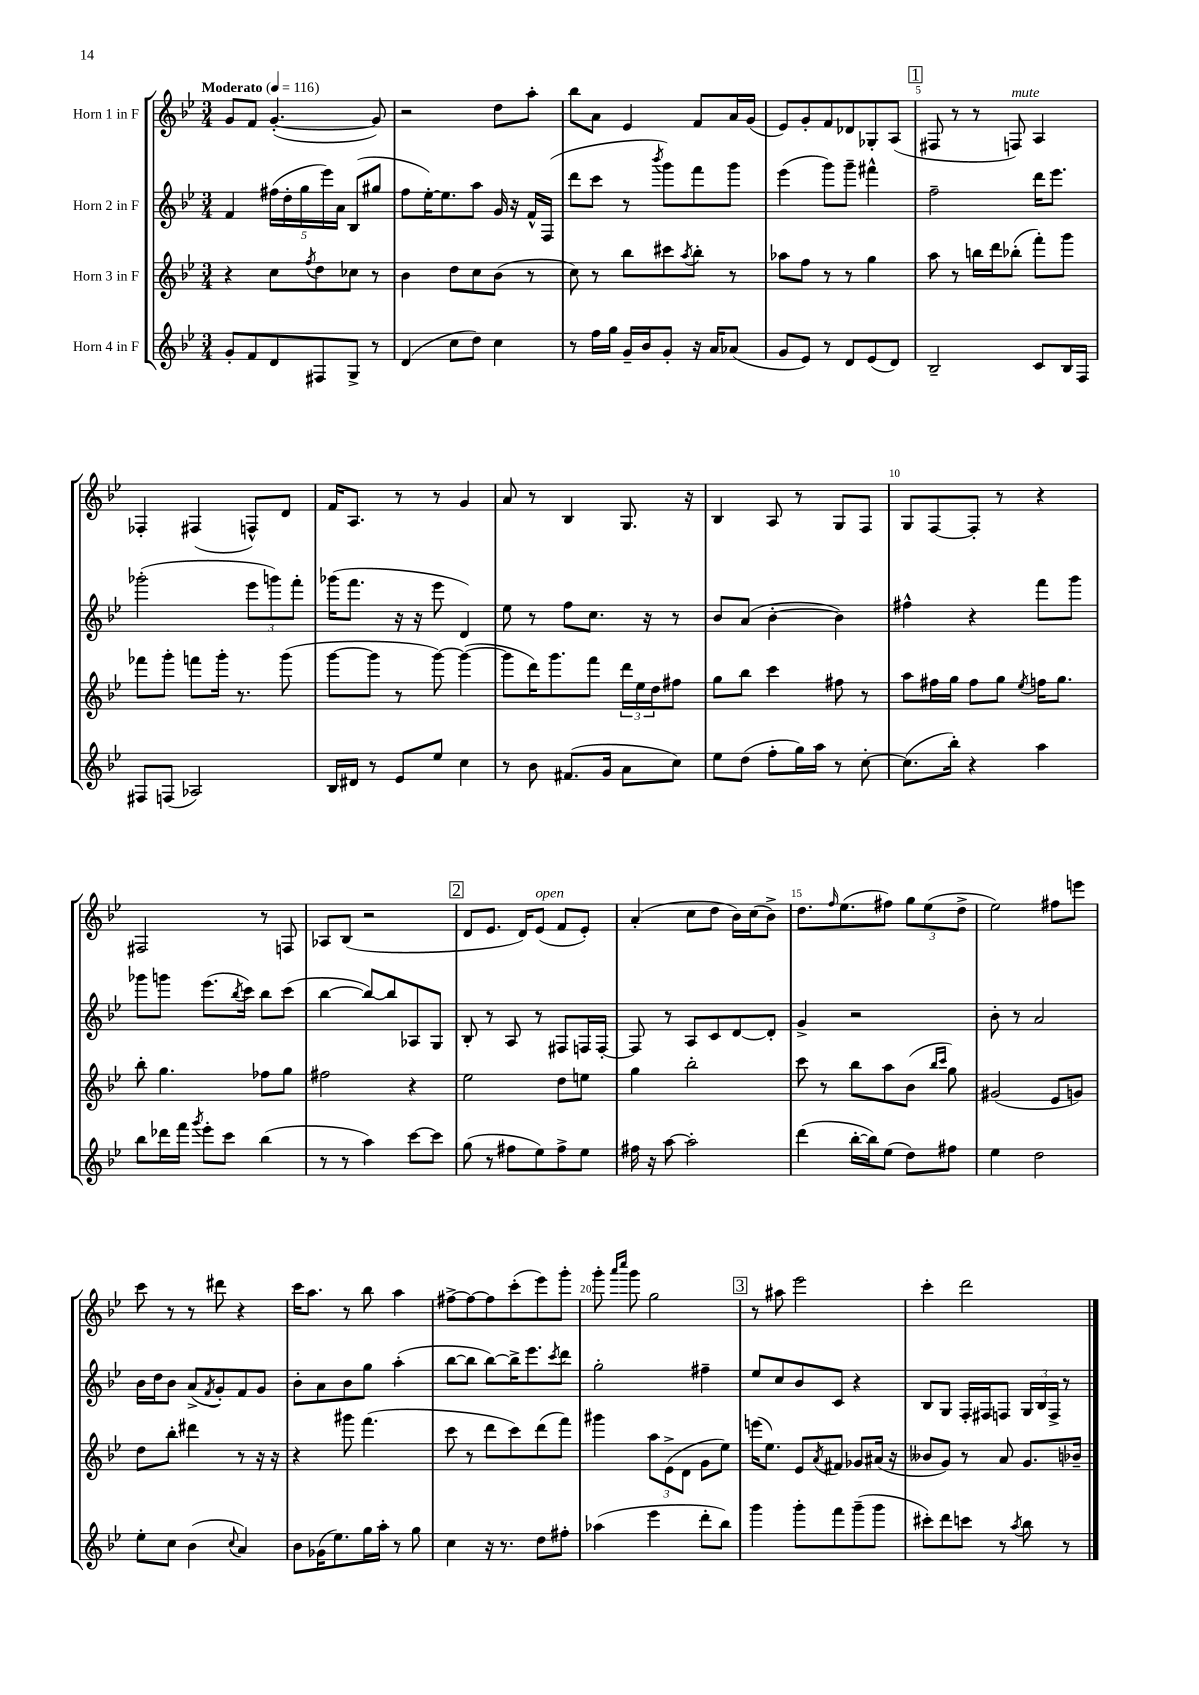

**kern	**kern	**kern	**kern
*staff4	*staff3	*staff2	*staff1
*clefG2	*clefG2	*clefG2	*clefG2
*k[b-e-]	*k[b-e-]	*k[b-e-]	*k[b-e-]
*M3/4	*M3/4	*M3/4	*M3/4
*MM116	*MM116	*MM116	*MM116
8g'	4r	4f	8g
8f	.	.	8f
8d	8cc	(20ff#	([4.g'
.	.	20dd'	.
.	.	20gg	.
.	8qff	.	.
8F#	8dd	.	.
.	.	20eee-)	.
.	.	20a	.
8G^	8cc-	(8B-	.
8r	8r	8gg#	8g])
=	=	=	=
(4d	4b-	8ff	2r
.	.	[16ee-')	.
.	.	8.ee-]	.
8cc	8dd	.	.
8dd)	8cc	8aa	.
4cc	(8b-	16g	8dd
.	.	16r	.
.	8r	16f^^	8aa'
.	.	(16F	.
=	=	=	=
8r	8cc)	8ddd	8bb-
16ff	8r	8ccc	8a
16gg	.	.	.
16g~	8bb-	8r	4e-
16b-	.	.	.
.	.	8qbbb-	.
8g'	8ccc#	8ggg)	.
.	8qaa	.	.
16r	8bb-'	8fff	8f
16a	.	.	.
(8a-	8r	8ggg	16a
.	.	.	(16g
=	=	=	=
8g	8aa-	(4eee-	8e-)
8e-)	8ff	.	8g'
8r	8r	8ggg)	8f
8d	8r	8ggg~	8d-
(8e-	4gg	4fff#^^	8G-'
8d)	.	.	(8A
=	=	=	=
2B-~	8aa	2ff~	8F#
.	8r	.	8r
.	16bb	.	8r
.	16ddd	.	.
.	(8bb-'	.	8F)
8c	8fff')	16ddd	4A
.	.	8.eee-	.
16B-	8ggg	.	.
16F	.	.	.
=	=	=	=
8F#	8fff-	(2ggg-'	4F-'
(8F	8ggg'	.	.
2A-)	8fff	.	(4F#
.	16ggg'	.	.
.	8.r	.	.
.	.	12eee-	8F^^)
.	.	12ggg)	.
.	(8ggg	.	8d
.	.	12fff'	.
=	=	=	=
16B-	[8ggg	(16ggg-	16f
16d#	.	8.fff	8.A
8r	8ggg]	.	.
8e-	8r	16r	8r
.	.	16r	.
8ee-	[8ggg)	8eee-	8r
4cc	(4ggg_	4d)	4g
=	=	=	=
8r	8ggg]	8ee-	8a
8b-	16ddd)	8r	8r
.	8.ggg	.	.
(8.f#	.	8ff	4B-
.	8fff	8.cc	.
16g	.	.	.
8a	24ddd	.	8.G
.	24ee-	.	.
.	.	16r	.
.	24dd	.	.
8cc)	8ff#	8r	.
.	.	.	16r
=	=	=	=
8ee-	8gg	8b-	4B-
(8dd	8bb-	(8a	.
8ff'	4ccc	[4b-'	8A
16gg)	.	.	8r
16aa	.	.	.
8r	8ff#	4b-])	8G
[8cc'	8r	.	8F
=	=	=	=
(8.cc]	8aa	4ff#^^	8G
.	16ff#	.	[8F
16bb-')	16gg	.	.
4r	8ff#	4r	8F']
.	8gg	.	8r
.	8qee-	.	.
4aa	16ff	8fff	4r
.	8.gg	.	.
.	.	8ggg	.
=	=	=	=
8bb-	8bb-'	8ggg-	2F#
16ddd-	4.gg	8ggg	.
16fff	.	.	.
8qggg	.	.	.
8eee-'	.	(8.eee-	.
8ccc	.	.	.
.	.	8qbb-	.
.	.	16ccc)	.
(4bb-	8ff-	8bb-	8r
.	8gg	(8ccc	8F
=	=	=	=
8r	2ff#	[4bb-	8A-
8r	.	.	(8B-
4aa)	.	8bb-_)	2r
.	.	8bb-]	.
[8ccc	4r	8A-	.
8ccc]	.	8G	.
=	=	=	=
(8gg	2ee-	8B-'	8d
8r	.	8r	8.e-
8ff#	.	8A	.
.	.	.	16d)
8ee-)	.	8r	(8e-
8ff#^	8dd	8F#	8f
8ee-	8ee	16F	8e-')
.	.	[16F'	.
=	=	=	=
16ff#	4gg	8F]	(4a'
16r	.	.	.
[8aa	.	8r	.
2aa']	2bb-'	8A	8cc
.	.	8c	8dd
.	.	[8d	16b-)
.	.	.	(16cc
.	.	8d']	8b-^)
=	=	=	=
(4ddd	8ccc	4g^	8.dd
.	8r	.	.
.	.	.	16qqff
.	.	.	(8.ee-
[16bb-'	8bb-	2r	.
16bb-])	.	.	.
(8ee-	8aa	.	8ff#)
8dd)	(8b-	.	12gg
.	.	.	(12ee-
.	16qqbb-	.	.
.	16qqccc	.	.
8ff#	8gg)	.	.
.	.	.	12dd^
=	=	=	=
4ee-	(2g#	8b-'	2ee-)
.	.	8r	.
2dd	.	2a	.
.	8e-	.	8ff#
.	8g)	.	8eee
=	=	=	=
8ee-'	8dd	16b-	8ccc
.	.	16dd	.
8cc	8bb-'	8b-	8r
(4b-	4ddd#	(8a^	8r
.	.	8qf	.
.	.	8g')	8ddd#
8qqcc	.	.	.
4a)	8r	8f	4r
.	16r	8g	.
.	16r	.	.
=	=	=	=
8b-	4r	8b-'	16ccc
.	.	.	8.aa
(16g-	.	8a	.
8.ee-)	.	.	.
.	8ggg#	8b-	8r
16gg	(4.fff	8gg	8bb-
16aa'	.	.	.
8r	.	(4aa'	4aa
8gg	.	.	.
=	=	=	=
4cc	8ccc	[8bb-	[8ff#^
.	8r	8bb-]	8ff#_
16r	8ddd	[8bb-)	8ff#]
8.r	.	.	.
.	8ccc)	16bb-^]	(8ccc'
.	.	8.eee-	.
8dd	(8ddd	.	8eee-)
.	.	8qccc	.
8ff#'	8fff)	8ddd	8ggg'
=	=	=	=
(4aa-	4ggg#	2gg'	8ggg'
.	.	.	16qqaaa
.	.	.	16qqcccc
.	.	.	8ggg
4eee-	12aa	.	2gg
.	(12e-^	.	.
.	12d	.	.
8ddd'	8g	4ff#~	.
8bb-)	8ee-)	.	.
=	=	=	=
4ggg	(16eee	8ee-	8r
.	8.ee-)	.	.
.	.	8cc	8aa#
8ggg'	8e-	8b-	2eee-
.	8qa	.	.
8fff	8f#	8c	.
(8ggg~	8g-	4r	.
8ggg	(16a#	.	.
.	16r	.	.
=	=	=	=
8ccc#')	8b--	8B-	4ccc'
8ddd	8g)	8G	.
8ccc	8r	16F'	2ddd
.	.	16F#	.
8r	8a	8F	.
8qaa	.	.	.
8bb-	8.g	24G	.
.	.	24B-	.
.	.	24F^	.
8r	.	8r	.
.	16b-~	.	.
==	==	==	==
*-	*-	*-	*-
